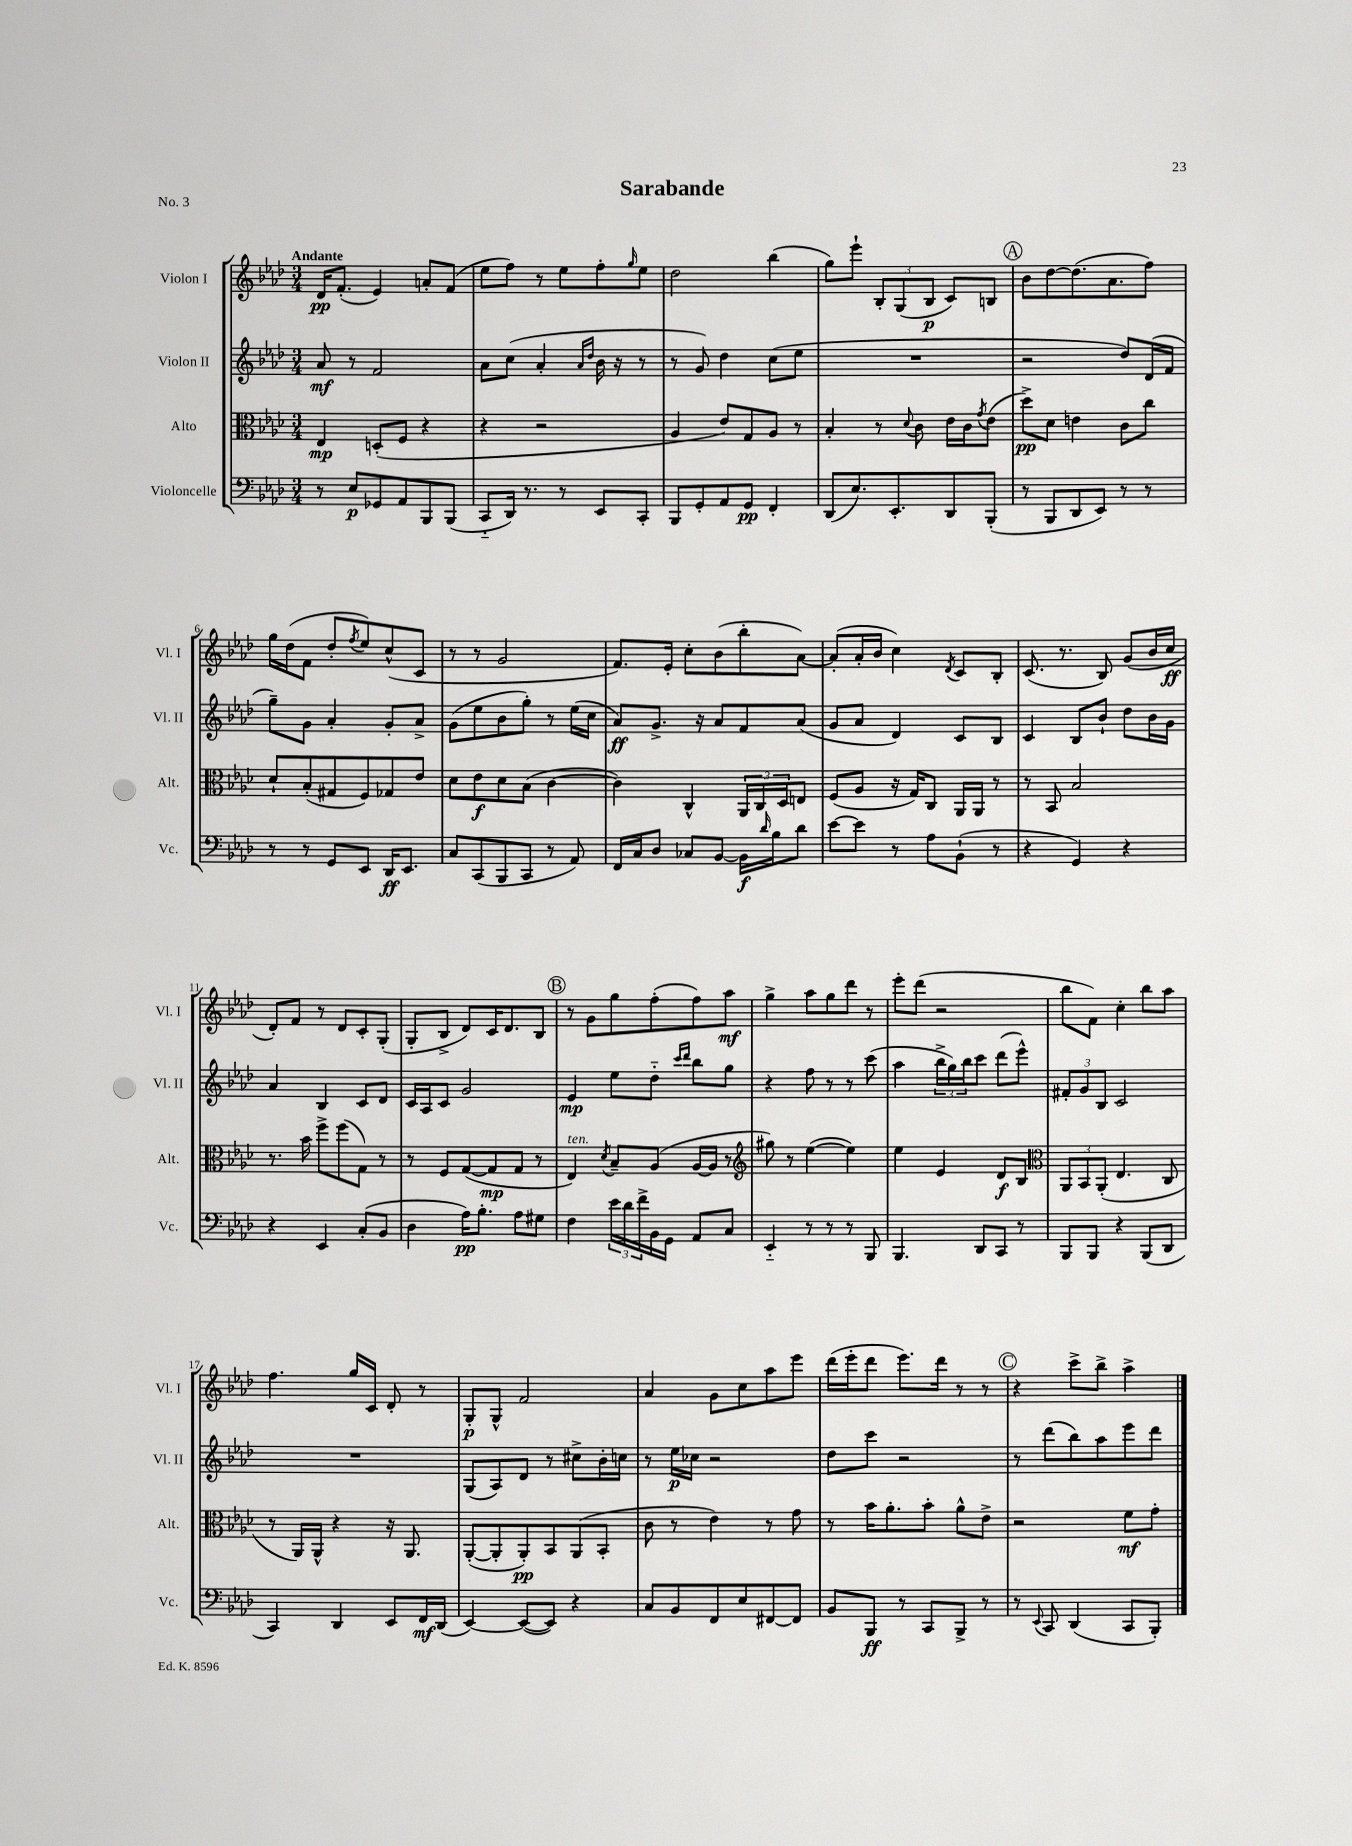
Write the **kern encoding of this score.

**kern	**kern	**kern	**kern
*staff4	*staff3	*staff2	*staff1
*clefF4	*clefC3	*clefG2	*clefG2
*k[b-e-a-d-]	*k[b-e-a-d-]	*k[b-e-a-d-]	*k[b-e-a-d-]
*M3/4	*M3/4	*M3/4	*M3/4
8r	4E-	8a-	16d-
.	.	.	(8.f'
8E-	.	8r	.
8GG-	(8D'	2f	4e-)
8AA-	8F	.	.
8BBB-	4r	.	8a'
(8BBB-	.	.	(8f
=	=	=	=
8CC'~	4r	8a-	8ee-
16DD-)	.	(8cc	8ff)
8.r	.	.	.
.	2r	4a-'	8r
8r	.	.	8ee-
.	.	16qqa-	.
.	.	16qqdd-	.
8EE-	.	16b-	8ff'
.	.	16r	.
.	.	.	16qqgg
8CC'	.	8r	8ee-
=	=	=	=
8BBB-	4A-	8r	2dd-
8GG'	.	8g)	.
8AA-	8e-)	4dd-	.
8GG	8G	.	.
4FF'	8A-	(8cc	(4bb-
.	8r	8ee-	.
=	=	=	=
(8DD-	4B-'	2.r	8gg)
8.E-)	.	.	8eee-`
.	8r	.	12B-'
8.EE-'	.	.	.
.	.	.	(12G
.	8qqd-	.	.
.	8c	.	.
.	.	.	12B-
8DD-	16e-	.	8c)
.	16c	.	.
.	8qg	.	.
(8BBB-'	(8e-	.	8B
=	=	=	=
8r	8dd-^)	2r	8b-
8BBB-	8d-	.	[8dd-
8DD-	4e	.	(8.dd-]
8EE-)	.	.	.
.	.	.	8.a-
8r	8c	8dd-)	.
8r	8cc	(16d-	8ff)
.	.	16f	.
=	=	=	=
8r	8d-`	8gg~)	16gg
.	.	.	(16dd-
8r	(8B-'	8g	8f
8GG	8G#	4a-'	8dd-'
.	.	.	8qff
8EE-	8F)	.	8ee-)
16DD-	8G-	8g'	(8cc^^
8.EE-	.	.	.
.	8e-	8a-^	8c
=	=	=	=
8C	8d-	(8g	8r
(8CC	8e-	8ee-	8r
8BBB-	8d-	8b-	2g
8CC	(8B-	8gg')	.
8r	[4c	8r	.
8AA-)	.	(16ee-	.
.	.	16cc	.
=	=	=	=
16FF	4c])	8a-)	8.f)
16C	.	.	.
8D-	.	8.g^	.
.	.	.	16e-'
8C-	4C^^	.	8cc'
.	.	16r	.
[8BB-	.	8a-	(8b-
16BB-]	24AA-	8f	8bb-'
.	24C	.	.
16qqd-	.	.	.
16B-	.	.	.
.	24D-	.	.
8d-	8E	(8a-	[8a-)
=	=	=	=
[8e-	(8F	8g	(8a-']
8e-]	8A-	8a-	16a-'
.	.	.	16b-
8r	16r	4d-)	4cc)
.	16G)	.	.
8A-	8C	.	.
.	.	.	8qd-
(8BB-`	16AA-	8c	8c
.	16AA-	.	.
8r	8r	8B-	8B-'
=	=	=	=
4r	8r	4c	(8.c
.	8BB-	.	.
.	.	.	8.r
4GG)	2B-	8B-	.
.	.	8b-`	8B-)
4r	.	8dd-	(8g
.	.	16b-	16b-
.	.	16g	16cc
=	=	=	=
4r	8.r	4a-	8d-')
.	.	.	8f
.	16b-	.	.
4EE-	8ff^	4B-	8r
.	(8ff	.	8d-
(8C'	8G)	8c	8c'
8BB-	8r	8d-	(8G'
=	=	=	=
4D-	8r	16c	8G'
.	.	16A-	.
.	8F	8c	8B-^
16A-)	([8G	2g	8d-)
8.B-'	.	.	.
.	8G]	.	16c
.	.	.	8.d-
8A-	8G	.	.
8G#	8r	.	8B-
=	=	=	=
4F	4E-)	4e-	8r
.	.	.	8g
.	8qd-	.	.
24e-	8B-~	8ee-	8gg
24d-	.	.	.
24f^	.	.	.
16BB-	(8A-	8dd-'~	(8ff'
16GG	.	.	.
.	.	16qqccc	.
.	.	16qqddd-	.
8AA-	[16A-	8bb-	8ff)
.	16A-]	.	.
8C	8r	8gg	8aa-
=	=	=	=
*	*clefG2	*	*
4EE-'~	8gg#)	4r	4gg^
.	8r	.	.
8r	([4ee-	8ff	8aa-
8r	.	8r	8gg
8r	4ee-])	8r	8ddd-
8BBB-	.	(8ccc	8r
=	=	=	=
4.BBB-	4ee-	4aa-	8eee-'
.	.	.	(8ddd-
.	4e-	24bb-^	2r
.	.	24gg)	.
.	.	24bb-	.
8DD-	.	8ccc	.
8CC	8d-	(8ddd-	.
8r	8B-	8eee-^^)	.
=	=	=	=
*	*clefC3	*	*
8BBB-	12AA-	12f#'	8bb-
.	12BB-	12g	.
8BBB-	.	.	8f)
.	(12AA-'	12B-	.
4r	4.E-	2c	4cc'
(8BBB-	.	.	8bb-
8DD-	8C	.	8aa-
=	=	=	=
4CC)	8r	2.r	4.ff
.	16AA-)	.	.
.	16AA-^^	.	.
4DD-	4r	.	.
.	.	.	16gg
.	.	.	16c
8EE-	16r	.	8d-'
.	8.AA-	.	.
16FF	.	.	8r
(16DD-	.	.	.
=	=	=	=
[4EE-)	([8AA-'	(8G	8G'
.	8AA-']	8A-)	8G^^
(8EE-_	8AA-')	8d-	2f
8EE-])	8BB-	8r	.
4r	(8AA-	8cc#^	.
.	8BB-'	16b-'	.
.	.	16cc	.
=	=	=	=
8C	8c	8r	4a-
8BB-	8r	16ee-	.
.	.	16cc-	.
8FF	4e-)	2r	8g
8E-	.	.	8cc
[8FF#	8r	.	8aa-
8FF#]	8g	.	8eee-
=	=	=	=
8BB-	8r	8dd-	(16ddd-
.	.	.	16eee-'
8BBB-	16b-	8ccc	8ddd-
.	8.a-'	.	.
8r	.	2r	8.eee-)
8CC	8b-'	.	.
.	.	.	16ddd-
8BBB-^	8a-^^	.	8r
8r	8e-^	.	8r
=	=	=	=
8r	2r	8r	4r
8qqEE-	.	.	.
8CC	.	(8ddd-	.
(4DD-	.	8bb-)	8ccc^
.	.	8aa-	8bb-^
8CC	8f	8eee-	4aa-^
8BBB-')	8g'	8ddd-	.
==	==	==	==
*-	*-	*-	*-
